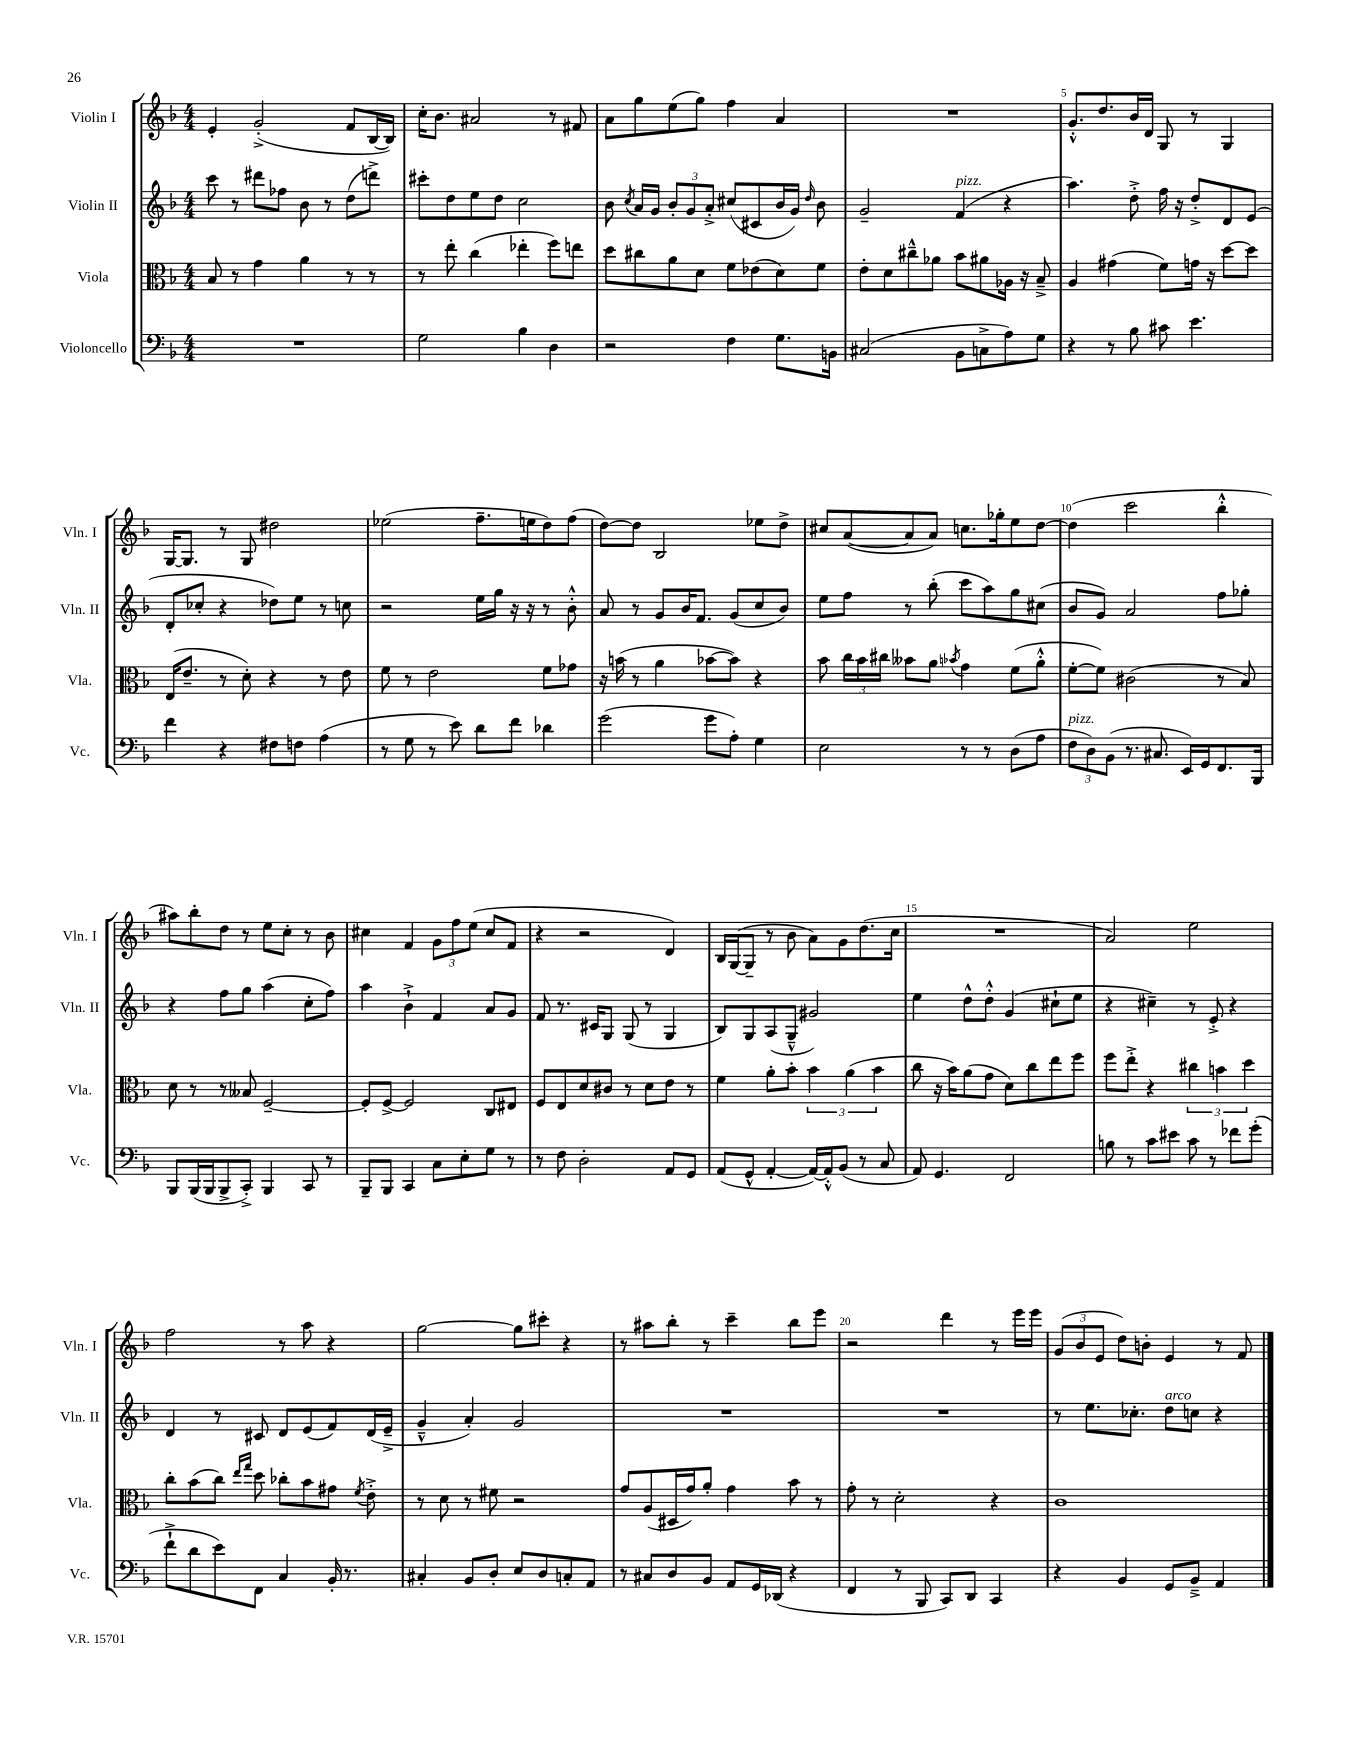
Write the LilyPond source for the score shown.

<<
\new StaffGroup <<
\new Staff = "s0" \with { instrumentName = "Violin I" shortInstrumentName = "Vln. I" } {
    \clef treble \key f \major \numericTimeSignature \time 4/4
    \autoBeamOff e'4-. g'2-.->( f'8[ bes16~ bes16]) |
    c''16[-. bes'8.] ais'2 r8 fis'8 |
    a'8[ g''8 e''8( g''8]) f''4 a'4 |
    R1 |
    g'8.[-.-^ d''8. bes'16 d'16] g8 r8 g4 |
    g16[~ g8.] r8 g8 dis''2 |
    ees''2( f''8.[-- e''16 d''8) f''8]( |
    d''8[~) d''8] bes2 ees''8[ d''8]-> |
    cis''8[ a'8~( a'8 a'8]) c''8.[ ges''16-. e''8 d''8]~ |
    d''4( c'''2 bes''4-.-^ |
    ais''8[) bes''8-. d''8] r8 e''8[ c''8]-. r8 bes'8 |
    cis''4 f'4 \tuplet 3/2 { g'8[ f''8 e''8]( } cis''8[ f'8] |
    r4 r2 d'4) |
    bes16[ g16~( g8]-- r8 bes'8 a'8[) g'8 d''8.( c''16] |
    R1 |
    a'2) e''2 |
    f''2 r8 a''8 r4 |
    g''2~ g''8[ cis'''8]-. r4 |
    r8 ais''8[ bes''8]-. r8 c'''4-- bes''8[ e'''8] |
    r2 d'''4 r8 e'''16[ e'''16] |
    \tuplet 3/2 { g'8[( bes'8 e'8] } d''8[) b'8]-. e'4 r8 f'8 \bar "|." |
}
\new Staff = "s1" \with { instrumentName = "Violin II" shortInstrumentName = "Vln. II" } {
    \clef treble \key f \major \numericTimeSignature \time 4/4
    \autoBeamOff c'''8 r8 dis'''8[ fes''8] bes'8 r8 d''8[( d'''8]->) |
    cis'''8[-. d''8 e''8 d''8] c''2 |
    bes'8 \acciaccatura { c''8 } a'16[ g'16] \tuplet 3/2 { bes'8[-. g'8 a'8]-.-> } cis''8[( cis'8 bes'16 g'16]) \grace { d''16 } bes'8 |
    g'2-- f'4^\markup { \italic "pizz." }( r4 |
    a''4.) d''8-.-> f''16 r16 d''8[-.-> d'8 e'8]( |
    d'8[-. ces''8]-. r4 des''8[) e''8] r8 c''8 |
    r2 e''16[ g''16] r16 r16 r8 bes'8-.-^ |
    a'8 r8 g'8[ bes'16 f'8.] g'8[( c''8 bes'8]) |
    e''8[ f''8] r8 bes''8-.( c'''8[ a''8) g''8 cis''8]( |
    bes'8[ g'8]) a'2 f''8[ ges''8]-. |
    r4 f''8[ g''8] a''4( c''8[-. f''8]) |
    a''4 bes'4-!-> f'4 a'8[ g'8] |
    f'8 r8. cis'16[ g8] g8( r8 g4 |
    bes8[) g8 a8( g8]---^ gis'2) |
    e''4 d''8[-^ d''8]-.-^ g'4( cis''8[-! e''8] |
    r4 cis''4--) r8 e'8-.-> r4 |
    d'4 r8 cis'8 d'8[ e'8( f'8) d'16( e'16]---> |
    g'4---^ a'4-.) g'2 |
    R1 |
    R1 |
    r8 e''8.[ ces''8.]-. d''8[^\markup { \italic "arco" } c''8] r4 \bar "|." |
}
\new Staff = "s2" \with { instrumentName = "Viola" shortInstrumentName = "Vla." } {
    \clef alto \key f \major \numericTimeSignature \time 4/4
    \autoBeamOff bes8 r8 g'4 a'4 r8 r8 |
    r8 e''8-. c''4( ees''4-. f''8[) e''8] |
    d''8[ cis''8 a'8 d'8] f'8[ ees'8( d'8) f'8] |
    e'8[-. d'8 cis''8---^ aes'8] bes'8[ ais'8 aes16] r16 bes8---> |
    a4 gis'4( f'8[) g'16] r16 d''8[~ d''8] |
    e16[( e'8.]-- r8 d'8-.) r4 r8 e'8 |
    f'8 r8 e'2 f'8[ ges'8] |
    r16 b'16( r8 a'4 bes'8[~ bes'8]) r4 |
    bes'8 \tuplet 3/2 { c''16[ bes'16 cis''16] } beses'8[ a'8] \acciaccatura { bes'8 } g'4 f'8[( a'8]-.-^ |
    f'8[~-. f'8]) cis'2( r8 bes8) |
    d'8 r8 r8 beses8 f2~-- |
    f8[-. f8]~-> f2 c8[ eis8] |
    f8[ e8 d'8 cis'8] r8 d'8[ e'8] r8 |
    f'4 a'8[-. bes'8]-. \tuplet 3/2 { bes'4 a'4( bes'4 } |
    c''8 r16 bes'16[) a'8( g'8] d'8[) c''8 e''8 f''8] |
    f''8[ e''8]-.-> r4 \tuplet 3/2 { cis''4 b'4 d''4 } |
    c''8[-. bes'8( c''8]) \grace { e''16[ g''16] } d''8 ces''8[-. bes'8 gis'8] \acciaccatura { f'8 } e'8-.-> |
    r8 d'8 r8 fis'8 r2 |
    g'8[ a8( dis16 g'16) a'8]-. g'4 bes'8 r8 |
    g'8-. r8 d'2-. r4 |
    c'1 \bar "|." |
}
\new Staff = "s3" \with { instrumentName = "Violoncello" shortInstrumentName = "Vc." } {
    \clef bass \key f \major \numericTimeSignature \time 4/4
    \autoBeamOff R1 |
    g2 bes4 d4 |
    r2 f4 g8.[ b,16] |
    cis2( bes,8[ c8-> a8) g8] |
    r4 r8 bes8 cis'8 e'4. |
    f'4 r4 fis8[ f8] a4( |
    r8 g8 r8 e'8) d'8[ f'8] des'4 |
    g'2( g'8[ a8]-.) g4 |
    e2 r8 r8 d8[( a8] |
    \tuplet 3/2 { f8[^\markup { \italic "pizz." } d8) bes,8]( } r8. cis8. e,16[) g,16 f,8. bes,,16] |
    bes,,8[ bes,,16( bes,,16 bes,,8-> c,8]-.->) bes,,4 c,8 r8 |
    bes,,8[-- bes,,8] c,4 c8[ e8-. g8] r8 |
    r8 f8 d2-. a,8[ g,8] |
    a,8[( g,8]-^ a,4~-. a,16[~) a,16-.-^ bes,8]( r8 c8 |
    a,8) g,4. f,2 |
    b8 r8 c'8[ eis'8] c'8 r8 fes'8[ g'8]-.( |
    f'8[-!-> d'8 e'8) f,8] c4 bes,16-. r8. |
    cis4-. bes,8[ d8]-. e8[ d8 c8-. a,8] |
    r8 cis8[ d8 bes,8] a,8[ g,16 des,16]( r4 |
    f,4 r8 bes,,8 c,8[) d,8] c,4 |
    r4 bes,4 g,8[ bes,8]---> a,4 \bar "|." |
}
>>
>>
\layout { \context { \Score \override BarNumber.break-visibility = ##(#f #t #t) barNumberVisibility = #(every-nth-bar-number-visible 5) } }
